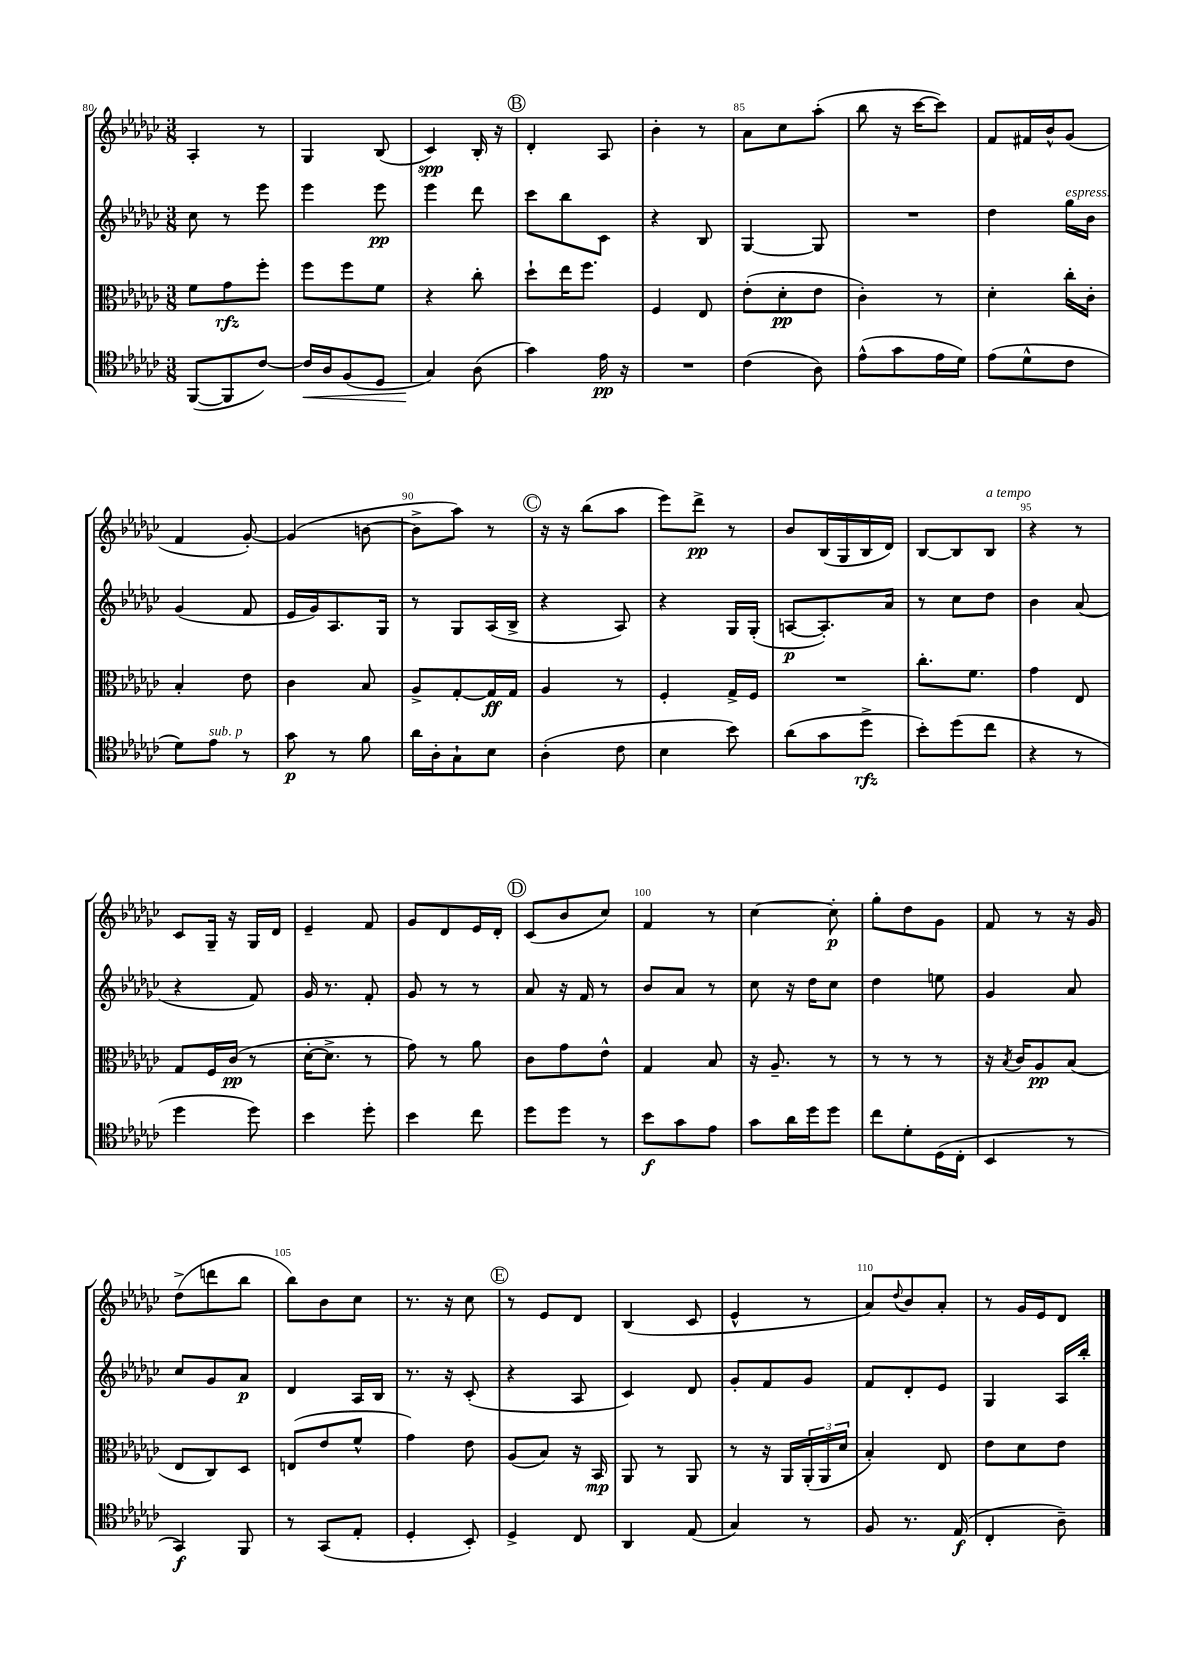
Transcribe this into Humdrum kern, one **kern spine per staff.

**kern	**kern	**kern	**kern
*staff4	*staff3	*staff2	*staff1
*clefC4	*clefC3	*clefG2	*clefG2
*k[b-e-a-d-g-c-]	*k[b-e-a-d-g-c-]	*k[b-e-a-d-g-c-]	*k[b-e-a-d-g-c-]
*M3/8	*M3/8	*M3/8	*M3/8
([8FF/L	8f\L	8cc-\	4A-'/
8FF/]	8g-\	8r	.
[8c-/J)	8ff'\J	8eee-\	8r
=	=	=	=
16c-/]LL	8ff\L	4eee-\	4G-/
16A-/J	.	.	.
(8F/	8ff\	.	.
8D-/J	8f\J	8eee-\	(8B-/
=	=	=	=
4G-/)	4r	4eee-\	4c-/)
(8A-\	8cc-'\	8ddd-\	16B-'/
.	.	.	16r
=	=	=	=
4g-\)	8dd-`\L	8ccc-\L	4d-'/
.	16ee-\K	8bb-\	.
.	8.ff\J	.	.
16e-\	.	8c-\J	8A-/
16r	.	.	.
=	=	=	=
4.r	4F/	4r	4b-'\
.	8E-/	8B-/	8r
=	=	=	=
(4c-\	(8e-'\L	[4G-/	8a-\L
.	8d-'\	.	8cc-\
8A-\)	8e-\J	8G-/]	(8aa-'\J
=	=	=	=
(8e-^^\L	4c-'\)	4.r	8bb-\
8g-\	.	.	16r
.	.	.	[16ccc-\LK
16e-\L	8r	.	8ccc-\]J)
16d-\JJ)	.	.	.
=	=	=	=
(8e-\L	4d-'\	4dd-\	8f/L
8d-^^\	.	.	16f#/L
.	.	.	16b-^^/J
8c-\J	16cc-'\LL	16gg-\LL	(8g-/J
.	16c-'\JJ	16b-\JJ	.
=	=	=	=
8d-\L)	4B-'/	(4g-/	4f/
8e-\J	.	.	.
8r	8e-\	8f/	[8g-'/)
=	=	=	=
8g-\	4c-\	16e-/LL	(4g-/]
.	.	16g-/J)	.
8r	.	8.A-/	.
8f\	8B-/	.	[8b\
.	.	16G-/Jk	.
=	=	=	=
16a-\LL	8A-^/L	8r	8b^\]L
16A-'\J	.	.	.
8G-`\	[8G-'/	8G-/L	8aa-\J)
8B-\J	16G-/]L	(16A-/L	8r
.	16G-/JJ	16B-^/JJ	.
=	=	=	=
(4A-'\	4A-/	4r	16r
.	.	.	16r
.	.	.	(8bb-\L
8c-\	8r	8A-/)	8aa-\J
=	=	=	=
4B-\	4F'/	4r	8eee-\L)
.	.	.	8ddd-^\J
8b-\)	16G-^/LL	16G-/LL	8r
.	16F/JJ	(16G-'/JJ	.
=	=	=	=
(8a-\L	4.r	[8A/L	8b-/L
8g-\	.	8.A'/])	(16B-/L
.	.	.	16G-/
8dd-^\J	.	.	16B-/
.	.	16a-/Jk	16d-/JJ)
=	=	=	=
8b-'\L)	8.cc-'\L	8r	[8B-/L
(8dd-\	.	8cc-\L	8B-/]
.	8.f\J	.	.
8cc-\J	.	8dd-\J	8B-/J
=	=	=	=
4r	4g-\	4b-\	4r
8r	8E-/	(8a-/	8r
=	=	=	=
4dd-\	8G-/L	4r	8c-/L
.	16F/L	.	16G-~/Jk
.	(16c-/JJ	.	16r
8dd-\)	8r	8f/)	16G-/LL
.	.	.	16d-/JJ
=	=	=	=
4b-\	[16d-'\LK	16g-/	4e-~/
.	8.d-^\]J	8.r	.
8dd-'\	8r	8f'/	8f/
=	=	=	=
4b-\	8g-\)	8g-/	8g-/L
.	8r	8r	8d-/
8cc-\	8a-\	8r	16e-/L
.	.	.	16d-'/JJ
=	=	=	=
8dd-\L	8c-\L	8a-/	(8c-/L
8dd-\J	8g-\	16r	8b-/
.	.	16f/	.
8r	8e-^^\J	8r	8cc-/J)
=	=	=	=
8b-\L	4G-/	8b-/L	4f/
8g-\	.	8a-/J	.
8e-\J	8B-/	8r	8r
=	=	=	=
8g-\L	16r	8cc-\	[4cc-\
.	8.A-~/	.	.
16a-\L	.	16r	.
16dd-\J	.	16dd-\LK	.
8dd-\J	8r	8cc-\J	8cc-'\]
=	=	=	=
8cc-\L	8r	4dd-\	8gg-'\L
8d-'\	8r	.	8dd-\
(16D-\L	8r	8ee\	8g-\J
16C-'\JJ	.	.	.
=	=	=	=
4BB-/	16r	4g-/	8f/
.	8qB-/	.	.
.	16c-/LK	.	.
.	8A-/	.	8r
8r	(8B-/J	8a-/	16r
.	.	.	16g-/
=	=	=	=
4GG-/)	8E-/L	8cc-/L	(8dd-^\L
.	8C-/)	8g-/	8ddd\
8FF/	8D-/J	8a-/J	8bb-\J
=	=	=	=
8r	(8E/L	4d-/	8bb-\L)
(8GG-/L	8e-/	.	8b-\
8E-'/J	8f^^/J	16A-/LL	8cc-\J
.	.	16B-/JJ	.
=	=	=	=
4D-'/	4g-\)	8.r	8.r
.	.	16r	16r
8BB-'/)	8e-\	(8c-'/	8cc-\
=	=	=	=
4D-^/	(8A-/L	4r	8r
.	8B-/J)	.	8e-/L
8C-/	16r	8A-/	8d-/J
.	16BB-/	.	.
=	=	=	=
4AA-/	8AA-/	4c-/)	(4B-/
.	8r	.	.
(8E-/	8AA-/	8d-/	8c-/
=	=	=	=
4G-/)	8r	8g-'/L	4e-^^/
.	16r	8f/	.
.	16AA-/LL	.	.
8r	(24AA-'/	8g-/J	8r
.	24AA-/	.	.
.	24d-/JJ	.	.
=	=	=	=
8F/	4B-'/)	8f/L	8a-/L)
.	.	.	8qqdd-/
8.r	.	8d-'/	8b-/
.	8E-/	8e-/J	8a-'/J
(16E-/	.	.	.
=	=	=	=
4C-'/	8e-\L	4G-/	8r
.	8d-\	.	16g-/LL
.	.	.	16e-/J
8A-~\)	8e-\J	16A-/LL	8d-/J
.	.	16bb-'/JJ	.
==	==	==	==
*-	*-	*-	*-
